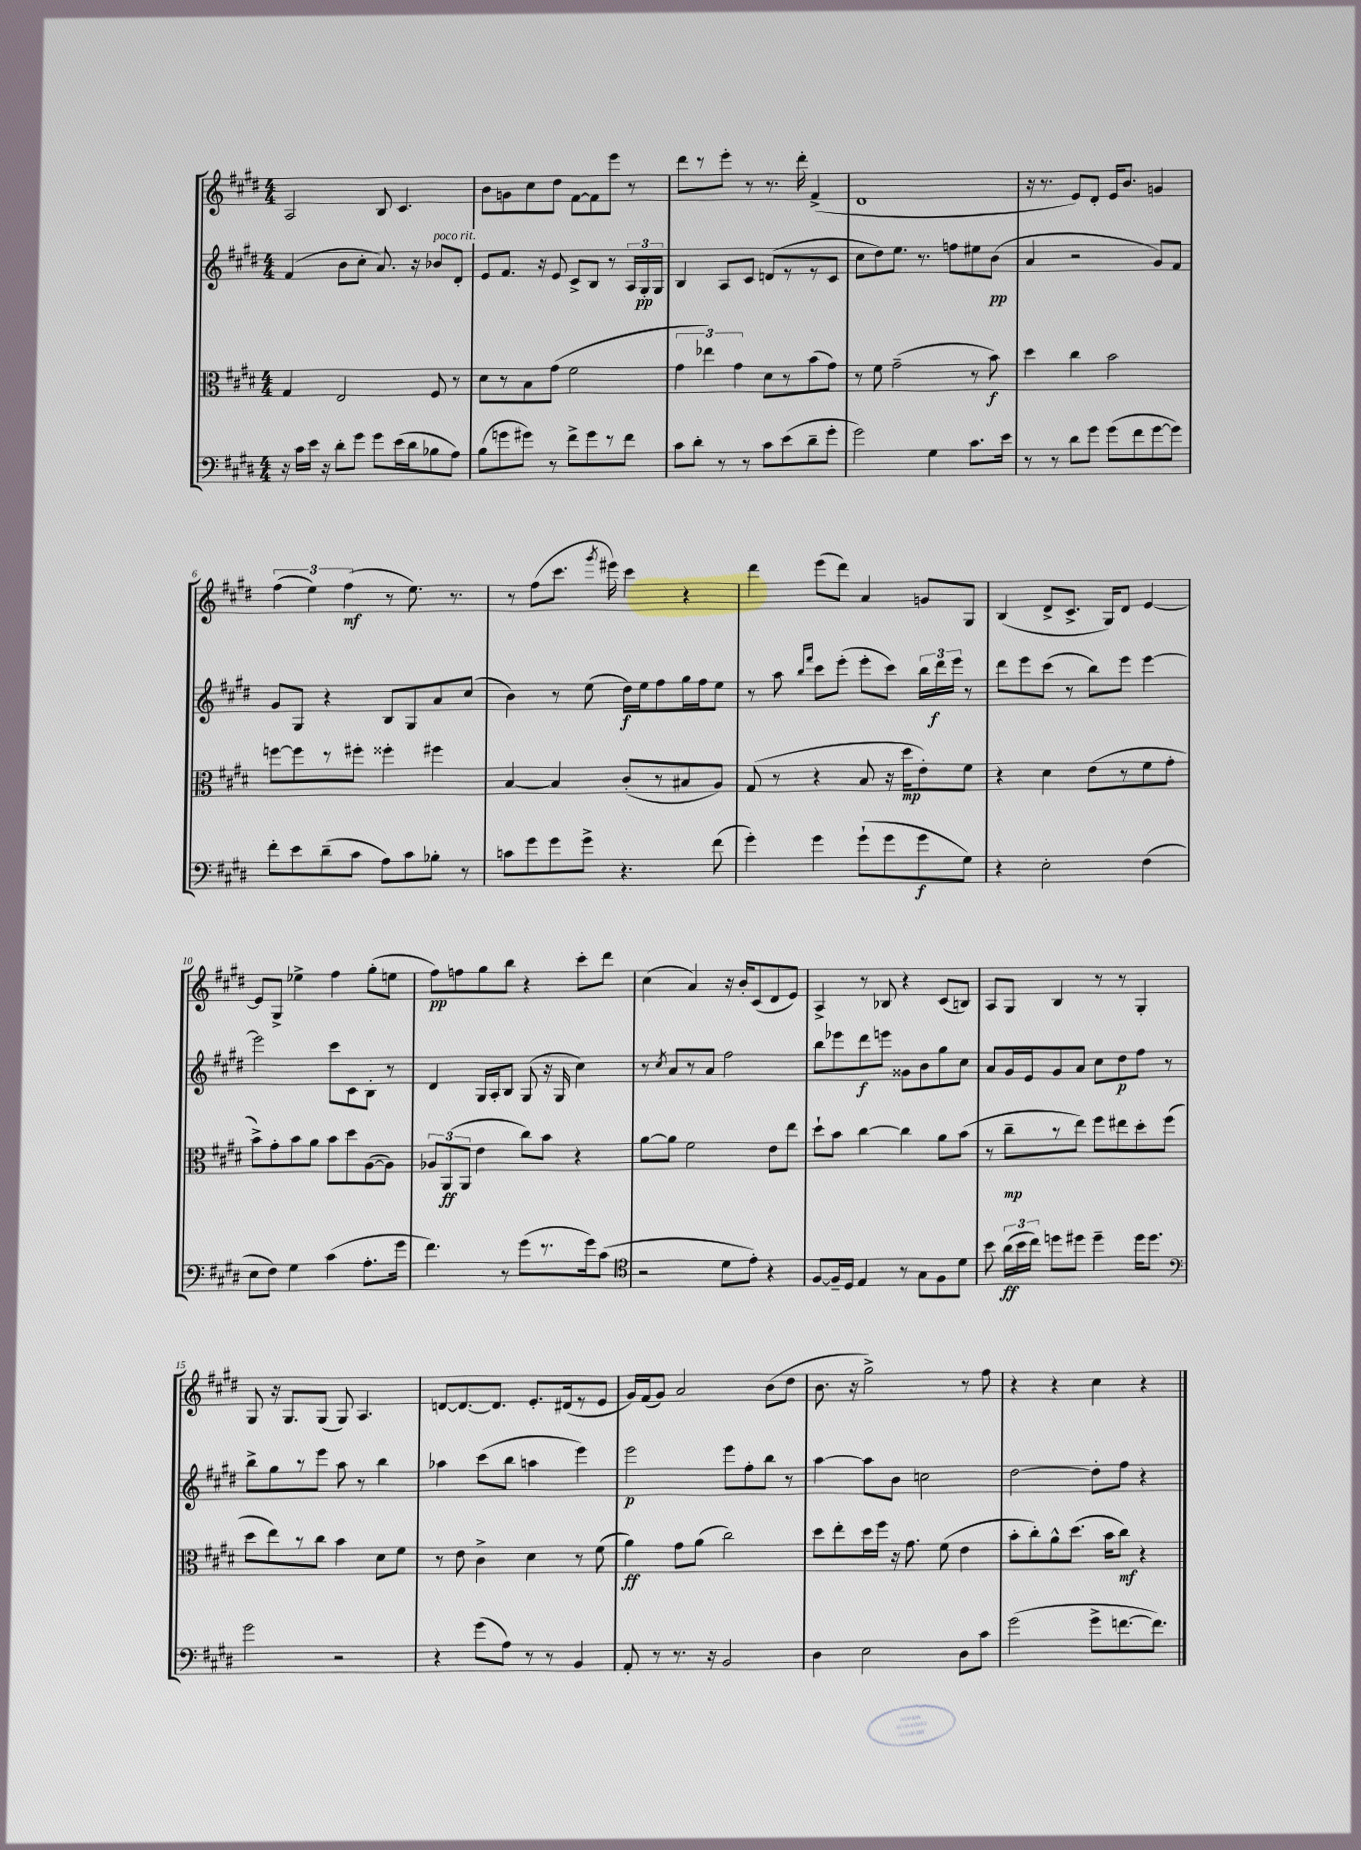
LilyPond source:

<<
\new StaffGroup <<
\new Staff = "s0" {
    \clef treble \key e \major \numericTimeSignature \time 4/4
    \autoBeamOff a2 b8 cis'4. |
    b'8[ g'8 cis''8 dis''8] fis'8[~ fis'8 e'''8] r8 |
    dis'''8[ r8 e'''8]-. r8 r8. dis'''16-. fis'4->( |
    dis'1 |
    r16 r8. e'8[) dis'8]-. e'16[ b'8.] g'4 |
    \tuplet 3/2 { fis''4( e''4) fis''4\mf( } r8 e''8.) r8. |
    r8 fis''8[( cis'''8.] \acciaccatura { gis'''8 } eis'''16) cis'''4 r4 |
    dis'''4 e'''8[( dis'''8]) a'4 g'8[ gis8] |
    b4( dis'8[-> cis'8.]-> gis16[) dis'8] e'4~ |
    e'8[ gis8]-> ees''4-> fis''4 gis''8[-.( e''8] |
    fis''8[\pp) f''8 gis''8 b''8] r4 cis'''8[-. dis'''8] |
    cis''4( a'4) r16 b'16[-. cis'8( dis'8 e'8]) |
    a4-> r8 bes8 r4 cis'8[( b8]) |
    a8[ gis8] b4 r8 r8 gis4-. |
    gis8 r16 gis8.[ gis8]( gis8) a4. |
    d'8[~ d'8.~ d'8.] e'8.[-. dis'16( r8 e'8] |
    gis'16[) fis'16( gis'8]) a'2 b'8[( dis''8] |
    b'8. r16 gis''2->) r8 fis''8 |
    r4 r4 cis''4 r4 \bar "|." |
}
\new Staff = "s1" {
    \clef treble \key e \major \numericTimeSignature \time 4/4
    \autoBeamOff fis'4( b'8[ cis''8]-. a'8.) r16 bes'8[^\markup { \italic "poco rit." } dis'8]-. |
    e'8[ fis'8.] r16 e'8 cis'8[-> b8] r8 \tuplet 3/2 { a16[ gis16-.\pp gis16] } |
    b4 a8[ cis'8] d'8[( r8 r8 cis'8] |
    cis''8[ dis''8) e''8.] r8. f''8[ eis''8 b'8]\pp( |
    a'4 r2 gis'8[) fis'8] |
    gis'8[ gis8] r4 b8[ gis8 a'8 cis''8]( |
    b'4) r8 e''8( dis''16[\f) e''16 fis''8 gis''16 fis''16 e''8] |
    r8 a''8 \grace { b''16[ fis'''16] } cis'''8[ e'''8]-.( e'''8[-. cis'''8]) \tuplet 3/2 { b''16[ dis'''16\f e'''16] } r8 |
    dis'''8[ e'''8 cis'''8]( r8 b''8[) e'''8] e'''4~ |
    e'''2 cis'''8[ cis'8 b8]-. r8 |
    dis'4 gis16[ a16-. b8] gis8( r16 gis16 cis''4) |
    r8 \acciaccatura { cis''8 } a'8[ r8 a'8] fis''2 |
    b''8[ ees'''8 dis'''8\f e'''8] gisis'8[ b'8 gis''8 cis''8] |
    a'8[ gis'16 e'16 gis'8 a'8] cis''8[ dis''8\p fis''8] r8 |
    b''8[-> gis''8 r8 e'''8] a''8 r8 b''4 |
    aes''4 cis'''8[( b''8] a''4 e'''4) |
    e'''2\p e'''8[ fis''8-. b''8] r8 |
    a''4~ a''8[ b'8] c''2 |
    dis''2~ dis''8[-. fis''8] r4 \bar "|." |
}
\new Staff = "s2" {
    \clef alto \key e \major \numericTimeSignature \time 4/4
    \autoBeamOff gis4 e2 fis8 r8 |
    dis'8[ r8 b8 gis'8]( fis'2 |
    \tuplet 3/2 { gis'4 ees''4) gis'4 } dis'8[ r8 b'8( gis'8]) |
    r8 fis'8 gis'2--( r8 b'8\f) |
    dis''4 cis''4 b'2 |
    f''8[~ f''8 r8 fis''8]-. fisis''4-. fis''4 |
    b4~ b4 cis'8[-.( r8 bis8 a8]) |
    gis8( r8 r4 b8 r16 dis''16[\mp e'8-.) fis'8] |
    r4 dis'4 e'8[( r8 fis'8 gis'8]-. |
    b'8[->) gis'8-. b'8 a'8] b'8[ dis''8 a8~( a8]) |
    \tuplet 3/2 { aes8[ a,8\ff( a,8] } e'4 cis''8[) b'8] r4 |
    a'8[~ a'8] fis'2 e'8[ e''8] |
    dis''8[-! b'8] cis''4~ cis''4 a'8[ b'8]( |
    r8 cis''8[--\mp r8 e''8]) fis''8[ eis''8 dis''8-. fis''8]( |
    dis''8[ e''8) r8 cis''8] b'4 dis'8[ fis'8] |
    r8 e'8 cis'4-> dis'4 r8 fis'8( |
    a'4\ff) gis'8[ a'8]( cis''2) |
    dis''8[ e''8-. dis''16 fis''16] r16 gis'8. fis'8( e'4 |
    b'8[-. cis''8-.) a'8-^ dis''8.]( b'16[ cis''8]\mf) r4 \bar "|." |
}
\new Staff = "s3" {
    \clef bass \key e \major \numericTimeSignature \time 4/4
    \autoBeamOff r16 cis'16[ e'16] r16 dis'8[-. gis'8] gis'8[ e'16( dis'16 bes8 a8]) |
    b8[( g'8 gis'8]) r8 fis'8[-> gis'8 r8 fis'8] |
    cis'8[ dis'8]-. r8 r8 cis'8[ e'8( dis'8-- gis'8]-. |
    gis'2) gis4 cis'8.[ e'16] |
    r8 r8 dis'8[ gis'8] gis'8[( fis'8 gis'8~ gis'8]) |
    fis'8[-. e'8 dis'8--( cis'8] a8[) cis'8 bes8]-. r8 |
    c'8[ gis'8 gis'8 gis'8]-> r4. fis'8( |
    gis'4-.) gis'4 gis'8[-!( gis'8 gis'8\f gis8]) |
    r4 e2-. fis4( |
    e8[ fis8]) gis4 cis'4( a8.[-. gis'16] |
    fis'4.) r8 gis'8[( r8. gis'16) cis'8]( |
    \clef tenor r2 dis'8[ e'8]-.) r4 |
    fis8[~ fis16-- dis16] e4 r8 gis8[ fis8 dis'8] |
    b'8 \tuplet 3/2 { a'16[\ff( b'16 cis''16]) } d''8[ dis''8] dis''4-- dis''16[ dis''8.] |
    \clef bass gis'2 r2 |
    r4 gis'8[( a8]) r8 r8 b,4 |
    a,8-. r8 r8. r16 b,2 |
    dis4 e2 dis8[ cis'8] |
    gis'2( gis'8[-> f'8.~ f'8.]) \bar "|." |
}
>>
>>
